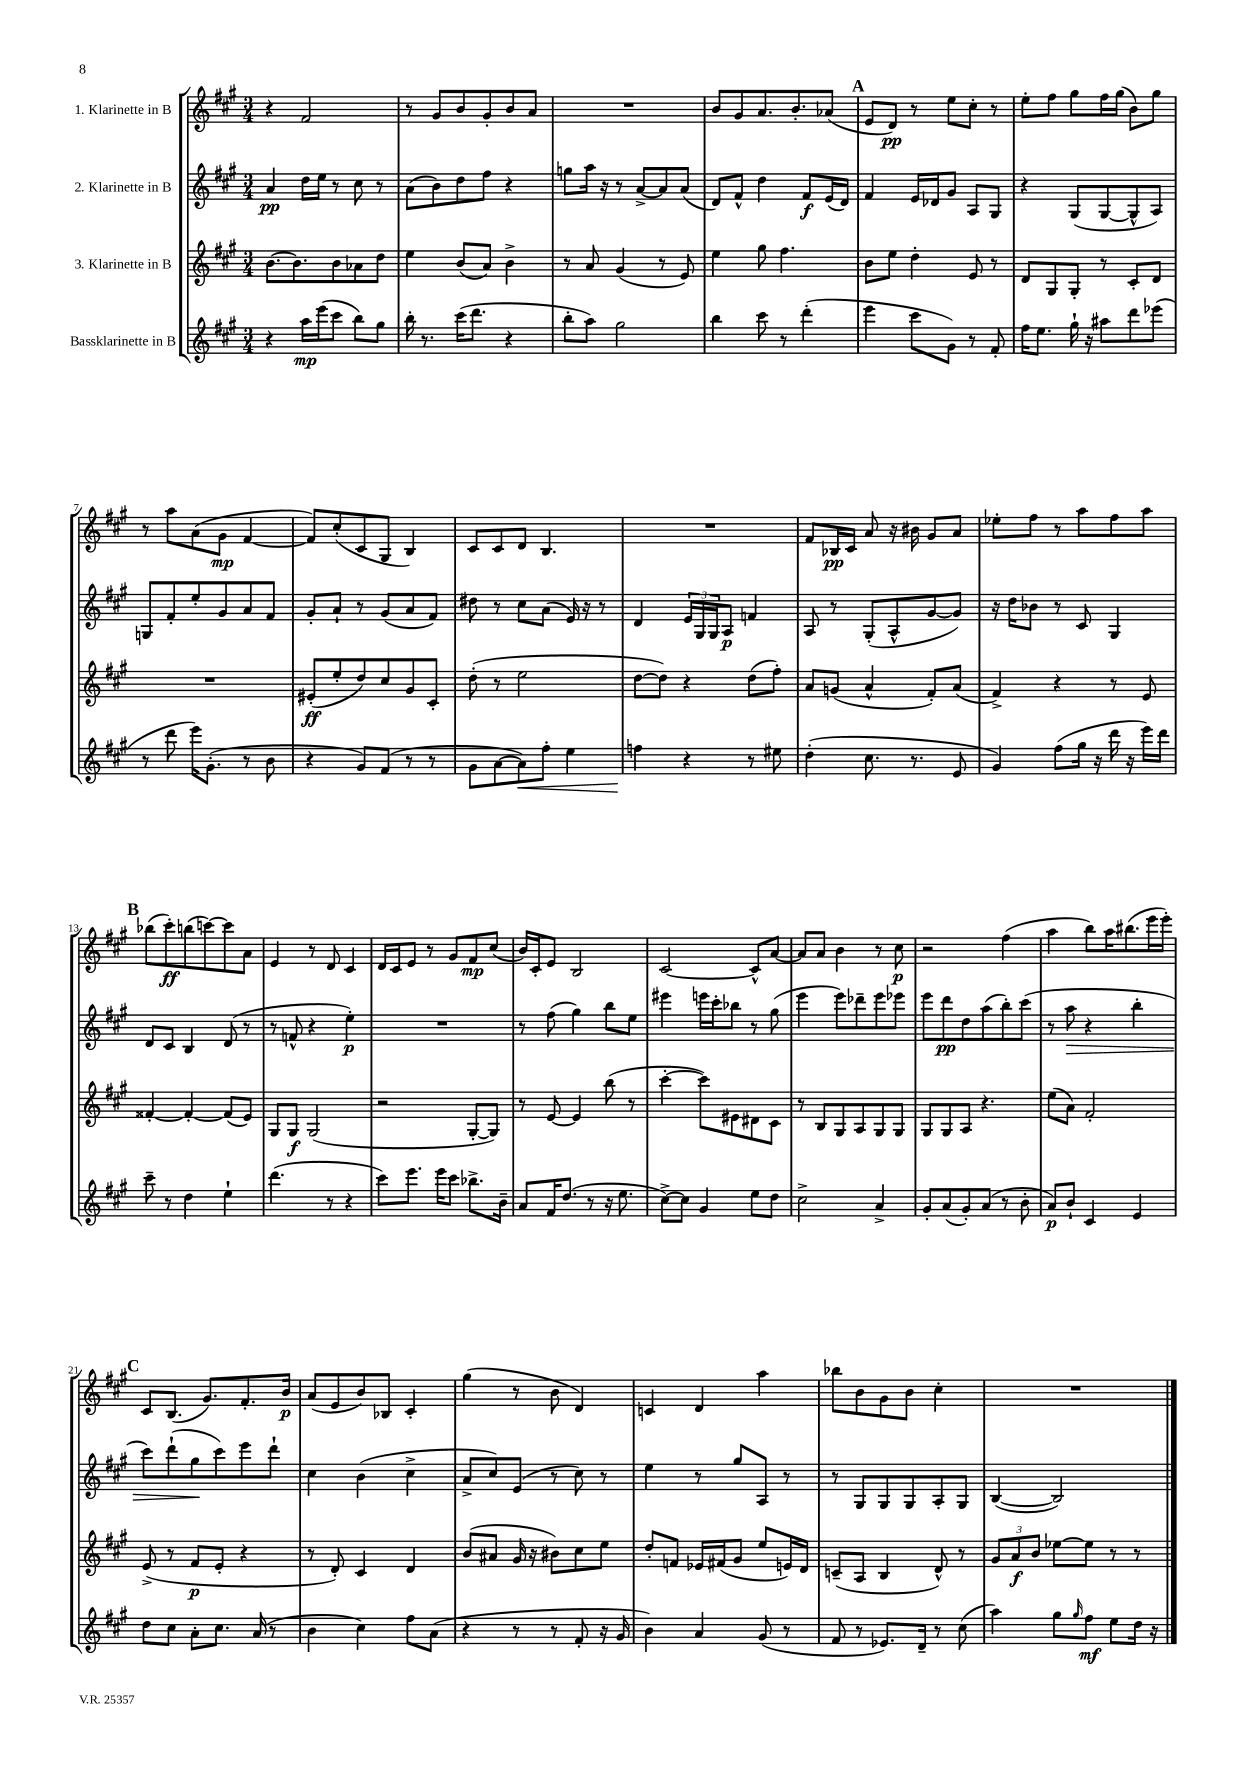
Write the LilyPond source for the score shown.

<<
\new StaffGroup <<
\new Staff = "s0" \with { instrumentName = "1. Klarinette in B" } {
    \clef treble \key a \major \numericTimeSignature \time 3/4
    r4 fis'2 |
    r8 gis'8 b'8 gis'8-. b'8 a'8 |
    R2. |
    b'8 gis'8 a'8. b'8.-. aes'8( |
    \mark \markup { \bold "A" } e'8 d'8\pp) r8 e''8 cis''8-. r8 |
    e''8-. fis''8 gis''8 fis''16 gis''16( b'8) gis''8 |
    r8 a''8 a'8( gis'8\mp fis'4~ |
    fis'8) cis''8-.( cis'8 gis8 b4) |
    cis'8 cis'8 d'8 b4. |
    R2. |
    fis'8 bes16\pp cis'16 a'8 r16 bis'16 gis'8 a'8 |
    ees''8-. fis''8 r8 a''8 fis''8 a''8 |
    \mark \markup { \bold "B" } bes''8( cis'''8-.\ff) b''8( c'''8~) c'''8 a'8 |
    e'4 r8 d'8 cis'4 |
    d'16 cis'16 e'8 r8 gis'8 fis'8\mp cis''8( |
    b'16) cis'16-. e'8 b2 |
    cis'2~ cis'8-^ a'8~ |
    a'8 a'8 b'4 r8 cis''8\p |
    r2 fis''4( |
    a''4 b''8) a''16 bis''8.( e'''16 e'''16-.) |
    \mark \markup { \bold "C" } cis'8 b8.( gis'8.) fis'8.-. b'16\p |
    a'8( e'8 b'8) bes8 cis'4-. |
    gis''4( r8 b'8 d'4) |
    c'4 d'4 a''4 |
    bes''8 b'8 gis'8 b'8 cis''4-. |
    R2. \bar "|." |
}
\new Staff = "s1" \with { instrumentName = "2. Klarinette in B" } {
    \clef treble \key a \major \numericTimeSignature \time 3/4
    a'4\pp d''16 e''16 r8 cis''8 r8 |
    a'8( b'8) d''8 fis''8 r4 |
    g''8 a''16 r16 r8 a'8~-> a'8 a'8( |
    d'8) fis'8-^ d''4 fis'8\f e'16( d'16) |
    \mark \markup { \bold "A" } fis'4 e'16 des'16 gis'8 a8 gis8 |
    r4 gis8( gis8~ gis8-^ a8) |
    g8 fis'8-. e''8-. gis'8 a'8 fis'8 |
    gis'8-. a'8-! r8 gis'8( a'8 fis'8) |
    dis''8 r8 cis''8 a'8( e'16) r16 r8 |
    d'4 \tuplet 3/2 { e'16 gis16 gis16 } a8\p f'4 |
    a8 r8 gis8-.( a8-^ gis'8~ gis'8) |
    r16 d''16 bes'8 r8 cis'8 gis4 |
    \mark \markup { \bold "B" } d'8 cis'8 b4 d'8( r8 |
    r8 f'8-^ r4 e''4-.\p) |
    R2. |
    r8 fis''8( gis''4) b''8 e''8 |
    eis'''4 e'''16 cis'''16-. bes''8 r8 gis''8( |
    e'''4 e'''8) des'''8-- e'''8 ees'''8 |
    e'''8 d'''8\pp d''8 a''8( b''8-.) cis'''8( |
    r8 a''8\> r4 b''4-. |
    \mark \markup { \bold "C" } cis'''8) d'''8-!( gis''8\! cis'''8) e'''8 d'''8-! |
    cis''4 b'4( cis''4-> |
    a'8-> cis''8) e'8( r8 cis''8) r8 |
    e''4 r8 gis''8 a8 r8 |
    r8 gis8 gis8 gis8 a8-. gis8 |
    b4~( b2) \bar "|." |
}
\new Staff = "s2" \with { instrumentName = "3. Klarinette in B" } {
    \clef treble \key a \major \numericTimeSignature \time 3/4
    b'8.~ b'8. b'8 aes'8 d''8 |
    e''4 b'8( a'8) b'4-> |
    r8 a'8 gis'4( r8 e'8) |
    e''4 gis''8 fis''4. |
    \mark \markup { \bold "A" } b'8 e''8 d''4-. e'8 r8 |
    d'8 gis8 gis8-. r8 cis'8-. d'8 |
    R2. |
    eis'8-.\ff( e''8-. d''8) cis''8 gis'8 cis'8-. |
    d''8-.( r8 e''2 |
    d''8~ d''8) r4 d''8( fis''8-.) |
    a'8 g'8( a'4-^ fis'8-.) a'8( |
    fis'4->) r4 r8 e'8 |
    \mark \markup { \bold "B" } fisis'4~-. fisis'4~-. fisis'8( e'8) |
    gis8 gis8\f gis2( |
    r2 gis8~-. gis8) |
    r8 e'8~ e'4 b''8( r8 |
    cis'''4~-. cis'''8) eis'8 dis'8 cis'8 |
    r8 b8 gis8 a8 gis8 gis8 |
    gis8 gis8 a8 r4. |
    e''8( a'8) fis'2-. |
    \mark \markup { \bold "C" } e'8->( r8 fis'8\p e'8-. r4 |
    r8 d'8-.) cis'4 d'4 |
    b'8( ais'8 gis'16 r16 bis'8) cis''8 e''8 |
    d''8-. f'8 ees'16 fis'16( gis'8 e''8 e'16) d'16 |
    c'8--( a8 b4 d'8-^) r8 |
    \tuplet 3/2 { gis'8 a'8\f b'8 } ees''8~ ees''8 r8 r8 \bar "|." |
}
\new Staff = "s3" \with { instrumentName = "Bassklarinette in B" } {
    \clef treble \key a \major \numericTimeSignature \time 3/4
    r4 a''16\mp e'''16( cis'''8 b''8) gis''8 |
    b''16-. r8. cis'''16( d'''8. r4 |
    b''8-. a''8) gis''2 |
    b''4 cis'''8 r8 d'''4-.( |
    \mark \markup { \bold "A" } e'''4 cis'''8 gis'8) r8 fis'8-. |
    fis''16 e''8. gis''16-! r16 ais''8 d'''8 ees'''8( |
    r8 d'''8 e'''16) gis'8.-.( r8 b'8 |
    r4 gis'8) fis'8( r8 r8 |
    gis'8 a'8~ a'8\<) fis''8-. e''4 |
    f''4\! r4 r8 eis''8 |
    d''4-.( cis''8. r8. e'8 |
    gis'4) fis''8( gis''16 r16 d'''16 r16 e'''16) d'''16 |
    \mark \markup { \bold "B" } cis'''8-- r8 d''4 e''4-! |
    d'''4.( r8 r4 |
    cis'''8) e'''8. e'''16 cis'''8 bes''8.-> b'16-- |
    a'8 fis'16 d''8.( r8 r16 e''8. |
    cis''8~->) cis''8 gis'4 e''8 d''8 |
    cis''2-> a'4-> |
    gis'8-. a'8( gis'8-.) a'8( r8 b'8-. |
    a'8\p) b'8-! cis'4 e'4 |
    \mark \markup { \bold "C" } d''8 cis''8 a'8-. cis''8. a'16( r8 |
    b'4 cis''4) fis''8 a'8( |
    r4 r8 r8 fis'8-. r16 gis'16 |
    b'4) a'4 gis'8( r8 |
    fis'8 r8 ees'8.) d'16-- r8 cis''8( |
    a''4) gis''8 \grace { gis''16 } fis''8\mf e''8 d''16 r16 \bar "|." |
}
>>
>>
